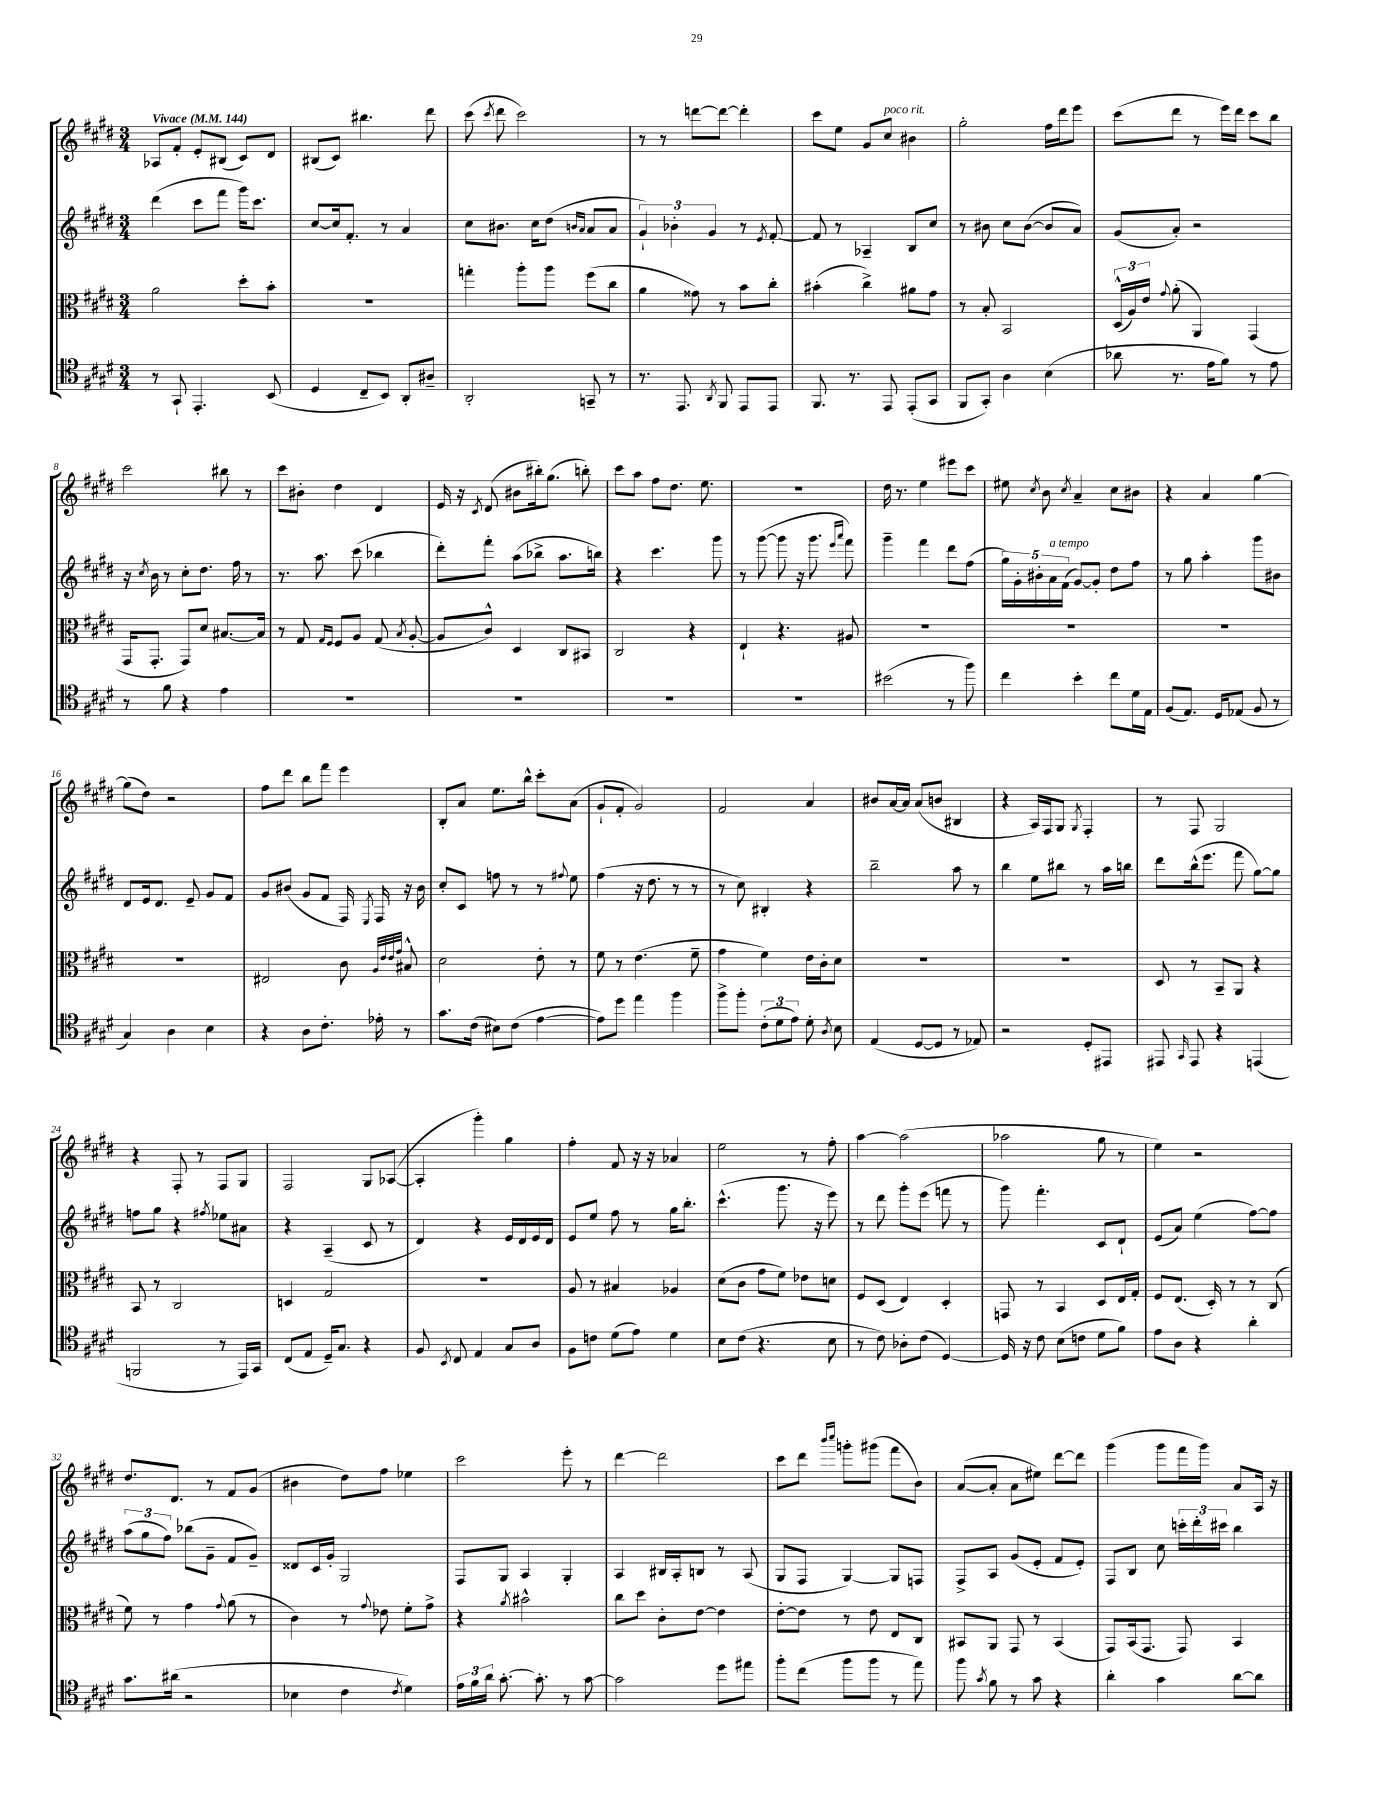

**kern	**kern	**kern	**kern
*staff4	*staff3	*staff2	*staff1
*clefC4	*clefC3	*clefG2	*clefG2
*k[f#c#g#d#]	*k[f#c#g#d#]	*k[f#c#g#d#]	*k[f#c#g#d#]
*M3/4	*M3/4	*M3/4	*M3/4
*MM144	*MM144	*MM144	*MM144
8r	2a\	(4ddd#\	8A-/L
8GG#`/	.	.	8f#'/J
4.EE'/	.	8ccc#\L	8e'/L
.	.	8fff#\J	(8B#/J
.	8dd#'\L	16ggg#\LK)	8c#/L)
.	.	8.ccc#\J	.
(8BB/	8b'\J	.	8d#/J
=	=	=	=
4D#/	2.r	[8cc#/L	(8B#/L
.	.	16cc#/]k	8c#/J)
.	.	8.f#'/J	.
8C#~/L	.	.	4.bb#\
8BB/J)	.	8r	.
8AA'/L	.	4a/	.
8A#~/J	.	.	8ddd#\
=	=	=	=
2AA'/	4gg'\	8cc#\L	(8ccc#\
.	.	.	8qccc#/
.	.	8.b#\J	8ddd#\
.	8aa'\L	.	2ccc#\)
.	.	16cc#\LK	.
.	8aa\J	(8dd#\J	.
.	.	16qqb/LL	.
.	.	16qqa/JJ	.
8GG~/	(8ff#\L	8a/L	.
8r	8cc#\J	8a/J	.
=	=	=	=
8.r	4a\	6g#`/)	8r
.	.	.	8r
.	.	6b-'\	.
8.EE/	.	.	.
.	8g##\)	.	[8ddd\L
.	.	6g#/	.
8qAA/	.	.	.
8FF#/	8r	.	8ddd\_J
8EE/L	8b\L	8r	4ddd'\]
.	.	8qe/	.
8EE/J	8cc#'\J	[8f#'/	.
=	=	=	=
8.FF#/	(4b#'\	8f#/]	8ccc#\L
.	.	8r	8ee\J
8.r	.	.	.
.	4cc#^\)	4A-~/	8g#/L
8EE/	.	.	8cc#/J
(8EE'/L	8a#\L	8B/L	4b#\
8GG#/J	8g#\J	8cc#/J	.
=	=	=	=
8FF#/L	8r	8r	2gg#'\
8GG#'/J)	8B'/	8b#\	.
4A\	2BB/	8cc#\L	.
.	.	([8b#\J	.
(4B\	.	8b#/]L	16ff#\LL
.	.	.	16ddd#\J
.	.	8a/J)	8eee\J
=	=	=	=
8a-\	(24D#^^/LL	(8g#/L	(8ccc#\L
.	24A/)	.	.
.	24e/JJ	.	.
.	8qqg#/	.	.
8.r	(8a'\	8a'/J)	8ddd#\J
.	4AA/)	2r	8r
16e\LK	.	.	.
8f#\J)	.	.	16eee\LL)
.	.	.	16ddd#\JJ
8r	(4GG#/	.	8ccc#\L
8e\	.	.	8bb\J
=	=	=	=
8r	16GG#/LK	16r	2ccc#\
.	.	8qcc#/	.
.	8.GG#'/J	16b\	.
8f#\	.	8r	.
4r	8GG#/L)	8cc#'\L	.
.	8d#/J	8.dd#\J	.
4e\	[8.B#/L	.	8bb#\
.	.	16ff#\	.
.	.	8r	8r
.	16B#/]Jk	.	.
=	=	=	=
2.r	8r	8.r	8ccc#\L
.	8G#/	.	8b#'\J
.	.	8.aa\	.
.	16qqG#/LL	.	.
.	16qqF#/JJ	.	.
.	8F#/L	.	4dd#\
.	8A/J	(8ccc#\	.
.	(8G#/	4bb-\	4d#/
.	8qB/	.	.
.	[8A'/	.	.
=	=	=	=
2.r	8A/]L	8ddd#'\L)	16e/
.	.	.	16r
.	.	.	8qc#/
.	8c#^^/J)	8fff#'\J	(8d#/
.	4D#/	(8aa\L	8b#\L
.	.	8bb-^\J	16bb#'\k)
.	.	.	(8.gg#\J
.	8C#/L	8.aa\L	.
.	8BB#/J	.	8bb'\)
.	.	16bb\Jk)	.
=	=	=	=
2.r	2C#/	4r	8ccc#\L
.	.	.	8aa\J
.	.	4.ccc#\	8ff#\L
.	.	.	8.dd#\J
.	4r	.	.
.	.	.	8.ee\
.	.	8ggg#\	.
=	=	=	=
2.r	4E`/	8r	2.r
.	.	([8ggg#\	.
.	4.r	8ggg#\]	.
.	.	16r	.
.	.	8.ggg#\	.
.	.	16qqeee/LL	.
.	.	16qqaaa/JJ	.
.	8A#/	8fff#\)	.
=	=	=	=
(2b#\	2.r	4ggg#~\	16dd#\
.	.	.	8.r
.	.	4fff#\	4ee\
8r	.	8ddd#\L	8eee#\L
8ff#\)	.	(8ff#\J	8ccc#\J
=	=	=	=
4cc#\	2.r	20gg#\LL)	8ee#\
.	.	20g#'\	.
.	.	20b#'\	.
.	.	.	8qcc#/
.	.	.	8b\
.	.	20a\	.
.	.	(20f#\JJ	.
.	.	.	8qcc#/
4b'\	.	[8g#/L)	4a~/
.	.	8g#'/]J	.
8cc#\L	.	8dd#\L	8cc#\L
16d#\L	.	8ff#\J	8b#\J
16E\JJ	.	.	.
=	=	=	=
(8F#/L	2.r	8r	4r
8.E/J)	.	8gg#\	.
.	.	4aa'\	4a/
16D#/LK	.	.	.
(8E-/J	.	.	.
8F#/	.	8ggg#\L	[4gg#\
8r	.	8b#\J	.
=	=	=	=
4G#/)	2.r	8d#/L	(8gg#\]L
.	.	16e/k	8dd#\J)
.	.	8.d#/J	.
4A\	.	.	2r
.	.	8e~/	.
4B\	.	8g#/L	.
.	.	8f#/J	.
=	=	=	=
4r	2E#/	8g#/L	8ff#\L
.	.	(8b#/J	8ddd#\J
8A\L	.	8g#/L	8bb\L
8.c#'\J	.	8f#/J	8fff#\J
.	8c#\	16F#/)	4eee\
.	.	8qE/	.
16e-'\	.	16F#/	.
.	32qqA/LLL	.	.
.	32qqe/	.	.
.	32qqe/	.	.
.	32qqg#/JJJ	.	.
8r	8B#^^/	16r	.
.	.	16b#\	.
=	=	=	=
8.g#\L	2d#\	8cc#'/L	8B'/L
.	.	8c#/J	8a/J
(16c#\Jk	.	.	.
8B#\L)	.	8ff\	8.ee\L
(8c#\J	.	8r	.
.	.	.	16bb^^\Jk
[4e\	8e'\	8r	8ccc#'\L
.	.	8qqff#/	.
.	8r	8ee\	(8a\J
=	=	=	=
8e\]L)	8f#\	(4ff#\	8g#`/L
8dd#\J	8r	.	8f#'/J
4ee\	(4.e\	16r	2g#/)
.	.	8.dd#\	.
4ff#\	.	8r	.
.	8f#~\	8r	.
=	=	=	=
8ff#^\L	4g#\	8r	2f#/
8ff#'\J	.	8cc#\)	.
(12c#'\L	4f#\)	4B#'/	.
12d#\	.	.	.
12e\J)	.	.	.
8d#'\	16e\LL	4r	4a/
.	16c#'\J	.	.
8qA/	.	.	.
8B\	8d#\J	.	.
=	=	=	=
(4E/	2.r	2bb~\	8b#/L
.	.	.	[16a/L
.	.	.	16a/]JJ
[8D#/L	.	.	(8a/L
8D#/]J	.	.	8b/J
8r	.	8aa\	4B#/
8E-/)	.	8r	.
=	=	=	=
2r	2.r	4bb\	4r
.	.	8ee\L	16A/LL)
.	.	.	16F#/J
.	.	8bb#\J	8G#/J
.	.	.	8qG#/
8D#'/L	.	8r	4F#'/
8EE#/J	.	16aa\LL	.
.	.	16bb\JJ	.
=	=	=	=
8EE#/	8D#/	8ddd#\L	8r
16qqGG#/	.	.	.
8EE#/	8r	(16bb^^\k	8F#/
.	.	8.eee\J	.
4r	8BB~/L	.	2G#/
.	8AA/J	8fff#\	.
(4EE/	4r	[8gg#\L)	.
.	.	8gg#\]J	.
=	=	=	=
2FF/	8BB/	8ff\L	4r
.	8r	8gg#\J	.
.	2C#/	4r	8F#'/
.	.	.	8r
.	.	8qff#/	.
8r	.	8ee-\L	8F#/L
16EE/LL)	.	8a#\J	8G#/J
16GG#/JJ	.	.	.
=	=	=	=
(8C#/L	4D/	4r	2F#/
8E/J	.	.	.
16D#~/LK)	2G#/	(4A~/	.
8.G#/J	.	.	.
4r	.	8c#/	8G#/L
.	.	8r	([8A-/J
=	=	=	=
8F#/	2.r	4d#/)	4A-'/]
8qBB/	.	.	.
8C#/	.	.	.
4E/	.	4r	4ggg#'\)
8G#/L	.	16e/LL	4gg#\
.	.	16d#/	.
8A/J	.	16e/	.
.	.	16d#/JJ	.
=	=	=	=
8F#\L	8A/	8e/L	4ff#'\
8c\J	8r	8ee/J	.
(8d#\L	4B#/	8ff#\	8f#/
8e\J)	.	8r	16r
.	.	.	16r
4d#\	4A-/	16gg#\LK	4a-/
.	.	8.bb'\J	.
=	=	=	=
8B\L	(8d#\L	(4.ccc#^^\	2ee\
(8c#\J	8c#\J	.	.
4.r	8g#\L	.	.
.	8f#\J)	8.ggg#\	.
.	8e-\L	.	8r
.	.	16r	.
8B\	8d\J	8eee\)	8ff#'\
=	=	=	=
8r	8F#/L	8r	[4aa\
8c#\)	(8D#/J	8ddd#\	.
8A-'\L	4E/)	8ggg#'\L	(2aa\]
(8c#\J	.	(8eee\J	.
[4D#/)	4D#'/	8fff\	.
.	.	8r	.
=	=	=	=
16D#/]	8GG/	8ggg#\)	2aa-\
16r	.	.	.
8c#\	8r	4.fff#'\	.
(8B\L	4BB/	.	.
8c\J	.	.	.
8d#\L	8D#/L	8c#/L	8gg#\
8f#\J)	16E/L	8d#`/J	8r
.	16G#'/JJ	.	.
=	=	=	=
8e\L	8F#/L	(8e/L	4ee\)
8A\J	(8.E/J	8a/J)	.
4r	.	(4ee\	2r
.	16D#'/)	.	.
.	8r	.	.
4a'\	8r	[8ff#\L)	.
.	(8C#/	8ff#\]J	.
=	=	=	=
8.g#\L	8f#\)	(12aa\L	8.dd#/L
.	.	12gg#\	.
.	8r	.	.
.	.	12ff#\J)	.
(16a#\Jk	.	.	8.d#/J
2r	4g#\	(8bb-\L	.
.	.	8g#~\J	8r
.	8qqg#/	.	.
.	(8a\	8f#/L	8f#/L
.	8r	8g#~/J)	(8g#/J
=	=	=	=
4B-\	4c#\)	8d##/L	4b#\
.	.	16c#/L	.
.	.	16g#'/JJ	.
4c#\	8r	2G#/	8dd#\L)
.	8qqg#/	.	.
.	8e-\	.	8ff#\J
8qc#/	.	.	.
4d#\)	8f#'\L	.	4ee-\
.	8g#^\J	.	.
=	=	=	=
24e\LL	4r	8F#/L	2ccc#\
24f#\	.	.	.
24a\JJ	.	.	.
[8.g#'\	.	8G#/J	.
.	8qa/	.	.
.	2b#^^\	4A/	.
8.g#'\]	.	.	.
8r	.	4G#'/	8eee'\
[8g#\	.	.	8r
=	=	=	=
2g#\]	8cc#\L	4A/	[4ddd#\
.	8dd#\J	.	.
.	8c#'\L	16B#/LL	2ddd#\]
.	.	16A'/J	.
.	[8e\J	8B/J	.
8dd#\L	4e\]	8r	.
8ee#\J	.	(8A/	.
=	=	=	=
8ff#'\L	[8e'\L	8G#/L	8ccc#\L
(8cc#\J	8e\]J	8F#/J	8ddd#\J
.	.	.	16qqbbb/LL
.	.	.	16qqcccc#/JJ
8ff#\L	8r	[4G#/)	8ggg'\L
8ff#\J	8e\	.	(8ggg#\J
8r	8E/L	8G#/]L	8fff#\L
8ee\)	8C#/J	8F/J	8b\J)
=	=	=	=
8ff#\	8BB#/L	8F#^/L	([8a/L
8qg#/	.	.	.
8f#\	8AA/J	8A/J	8a'/]J
8r	8GG#/	(8g#/L	8a\L
8g#\	8r	8e'/J	8ee#\J)
4r	(4BB#/	8f#/L	[8ddd#\L
.	.	8e'/J)	8ddd#\]J
=	=	=	=
4a'\	8GG#/L)	8F#/L	(4ggg#\
.	(16BB/k	8B/J	.
.	8.GG#/J	.	.
4g#\	.	8cc#\	8ggg#\L
.	8GG#/)	24ccc'\LL	16fff#\L
.	.	24ddd#'\	.
.	.	.	16ggg#\JJ)
.	.	24ccc#\JJ	.
[8a\L	4BB/	4bb\	8a/L
8a\]J	.	.	16A/Jk
.	.	.	16r
==	==	==	==
*-	*-	*-	*-
